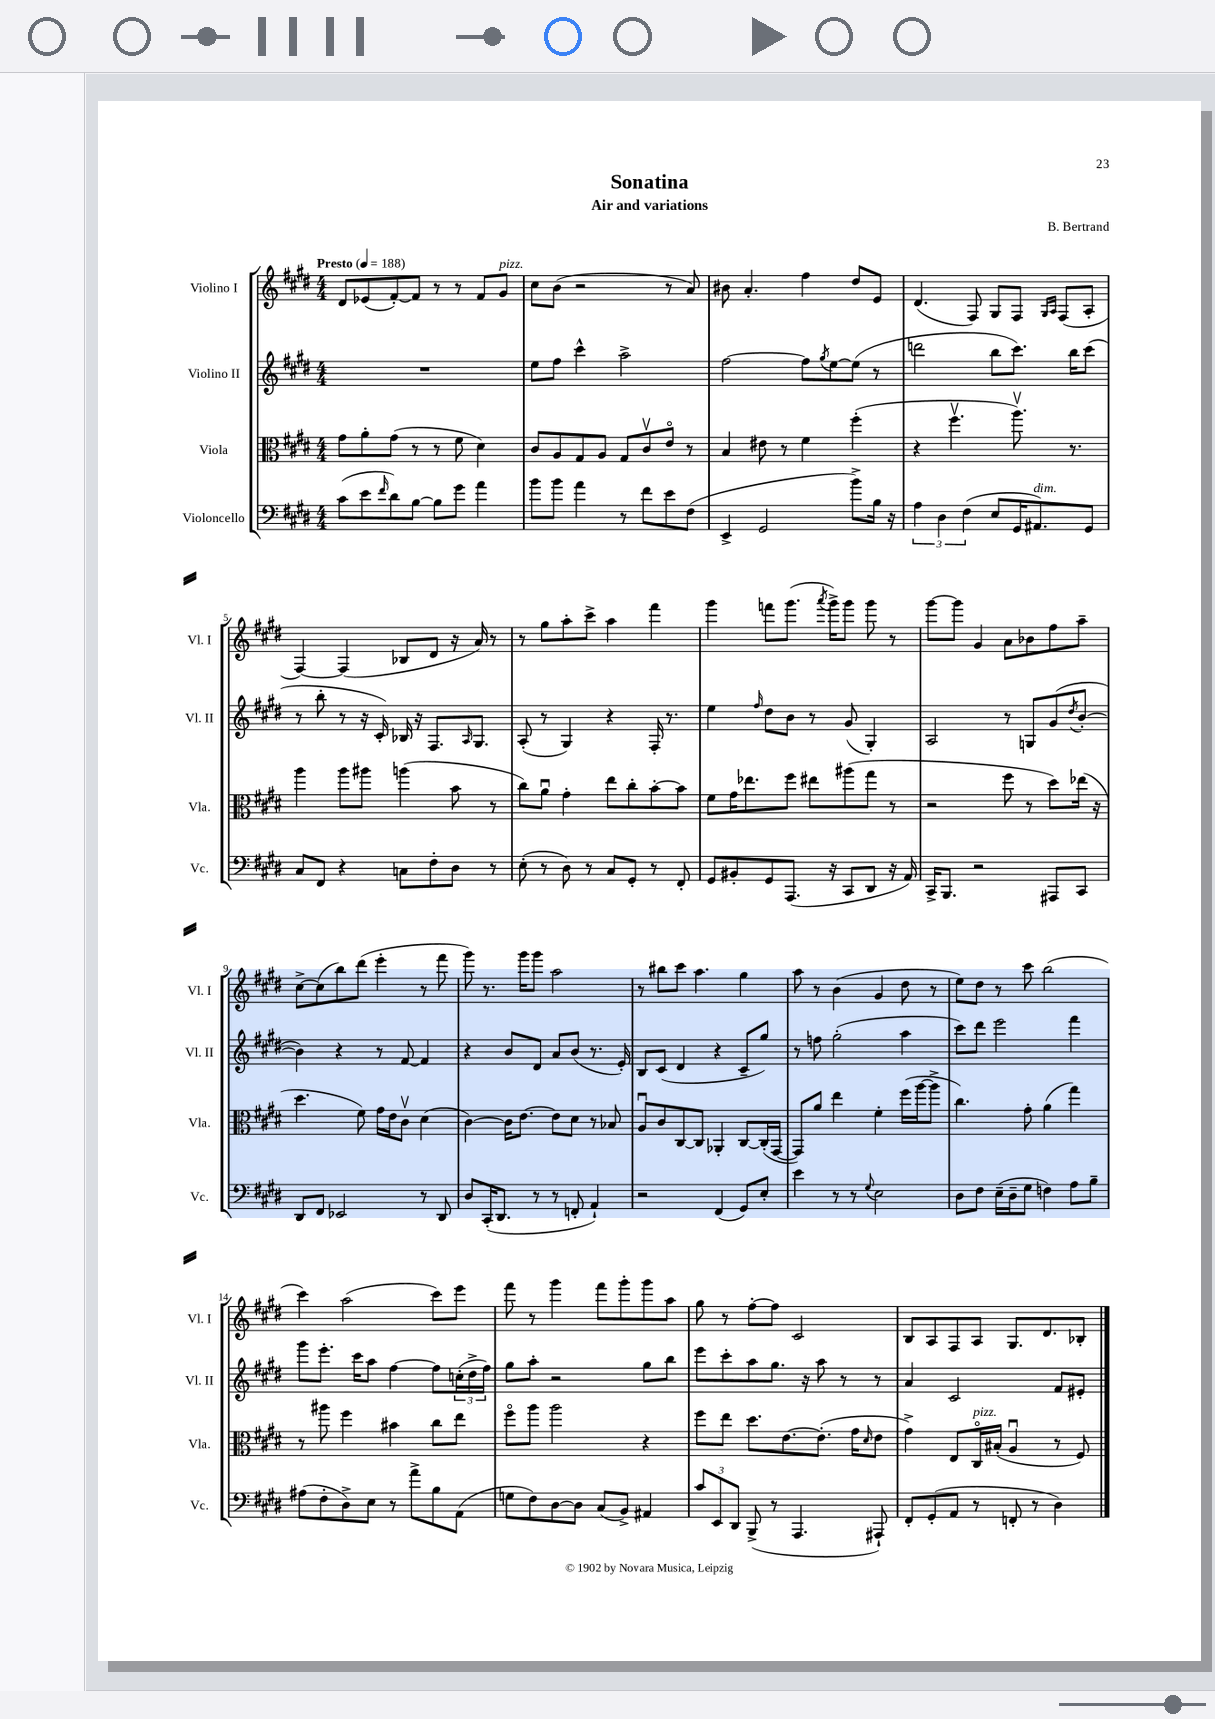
\header { title = "Sonatina" composer = "B. Bertrand" subtitle = "Air and variations" }
<<
\new StaffGroup <<
\new Staff = "s0" \with { instrumentName = "Violino I" shortInstrumentName = "Vl. I" } {
    \clef treble \key e \major \numericTimeSignature \time 4/4 \tempo "Presto" 4 = 188
    dis'8 ees'8( fis'8~-.) fis'8 r8 r8 fis'8 gis'8^\markup { \italic "pizz." } |
    cis''8 b'8( r2 r8 a'8) |
    bis'8 a'4.-. fis''4 dis''8 e'8 |
    dis'4.( fis8) gis8 fis8 \grace { gis16 a16 } fis8( a8-. |
    fis4~) fis4( bes8 dis'8 r16 a'16) r8 |
    r8 gis''8 a''8-. cis'''8-> a''4 fis'''4 |
    gis'''4 f'''8 gis'''8.( \acciaccatura { a'''8 } gis'''16->) gis'''8 gis'''8 r8 |
    gis'''8~ gis'''8 gis'4 a'8 bes'8 fis''8 a''8-- |
    cis''8~-> cis''8( b''8) dis'''8( e'''4-. r8 fis'''8 |
    gis'''8) r8. gis'''16 gis'''8 a''2 |
    r8 bis''8 cis'''8 a''4. gis''4 |
    a''8 r8 b'4( gis'4 dis''8 r8 |
    e''8) dis''8 r8 cis'''8 b''2( |
    cis'''4) a''2( cis'''8) e'''8 |
    fis'''8 r8 gis'''4 fis'''8 gis'''8-. gis'''8 a''8 |
    gis''8 r8 fis''8~-. fis''8 cis'2 |
    b8 a8 fis8 a8 gis8. dis'8. bes8-. \bar "|." |
}
\new Staff = "s1" \with { instrumentName = "Violino II" shortInstrumentName = "Vl. II" } {
    \clef treble \key e \major \numericTimeSignature \time 4/4
    R1 |
    e''8 fis''8 cis'''4-^ a''2-> |
    fis''2~ fis''8 \acciaccatura { gis''8 } e''8~ e''8( r8 |
    d'''2 b''8 cis'''8.) b''16 cis'''8( |
    r8 b''8-. r8 r16 cis'16-.) bes16 r16 fis8. \grace { a16 } gis8. |
    a8-.( r8 gis4) r4 fis16-. r8. |
    e''4 \grace { fis''16 } dis''8 b'8 r8 gis'8( gis4-.) |
    a2 r8 g8 gis'8( \acciaccatura { dis''8 } b'8~-. |
    b'4) r4 r8 fis'8~ fis'4 |
    r4 b'8 dis'8 a'8 b'8( r8. e'16-.) |
    b8 cis'8( dis'4 r4 cis'8-- gis''8) |
    r8 f''8 gis''2-.( a''4 |
    cis'''8) dis'''8 e'''2 fis'''4 |
    gis'''8 e'''8.-. cis'''16 a''8 fis''4~ fis''8 \tuplet 3/2 { c''16-.( dis''16-> fis''16) } |
    gis''8 a''8-. r2 gis''8 b''8 |
    e'''8 cis'''8-. a''8 gis''8. r16 a''8 r8 r8 |
    a'4 cis'2 fis'8 eis'8-. \bar "|." |
}
\new Staff = "s2" \with { instrumentName = "Viola" shortInstrumentName = "Vla." } {
    \clef alto \key e \major \numericTimeSignature \time 4/4
    gis'8 a'8-. gis'8( r8 r8 fis'8 dis'4) |
    cis'8 a8 gis8 a8 gis8 cis'8\upbow e'8\flageolet r8 |
    b4 eis'8 r8 fis'4 fis''4-.( |
    r4 fis''4.\upbow a''8.\upbow) r8. |
    a''4 a''8 ais''8 a''4( b'8 r8 |
    cis''8) a'8\downbow gis'4-. e''8 cis''8-. b'8~-. b'8 |
    fis'8 gis'16 ees''8. fis''8 eis''8 ais''8( gis''8 r8 |
    r2 fis''8 r8 dis''8) ees''16( r16 |
    dis''4. fis'8) gis'16 e'16 cis'8\upbow dis'4( |
    cis'4~) cis'16 e'8.~ e'8 dis'8 r8 bes8 |
    a8\downbow cis'8 cis8~ cis8 aes,4-. cis8~ cis16-.( gis,16~ |
    gis,8) a'8 e''4 fis'4-. fis''16( a''16~ a''8-> |
    cis''4.) gis'8-. a'4( gis''4) |
    r8 ais''8 fis''4 bis'4 cis''8 e''8 |
    fis''8\flageolet a''8 a''2 r4 |
    fis''8 e''8 dis''8. e'8.~ e'8.-.( gis'16 \grace { dis'16 } e'8 |
    gis'4->) e8 cis16\flageolet^\markup { \italic "pizz." } bis16-.( a4\downbow r8 fis8) \bar "|." |
}
\new Staff = "s3" \with { instrumentName = "Violoncello" shortInstrumentName = "Vc." } {
    \clef bass \key e \major \numericTimeSignature \time 4/4
    cis'8( e'8 \grace { fis'16 } dis'8) b8~ b8 gis'8 a'4 |
    b'8 b'8 a'4 r8 fis'8 e'8 fis8( |
    e,4-> gis,2 b'8->) b16 r16 |
    \tuplet 3/2 { a4 dis4 fis4( } e8 gis,16 ais,8.^\markup { \italic "dim." }) gis,8 |
    cis8 fis,8 r4 c8 fis8-. dis8 r8 |
    e8-.( r8 dis8) r8 cis8 gis,8-. r8 fis,8-. |
    gis,8 bis,8-. gis,8 a,,8.( r16 cis,8 dis,8 r16 a,16) |
    cis,16-> b,,8. r2 ais,,8 cis,8 |
    dis,8 fis,8 ees,2 r8 dis,8 |
    dis8 cis,16-.( dis,8. r8 r8 f,8-. a,4-!) |
    r2 fis,4( gis,8) e8-. |
    e'4 r8 r8 \appoggiatura { gis8 } e2 |
    dis8 fis8 e16--( dis16-- gis8 f4) a8 b8-- |
    ais8( fis8-. dis8->) e8 r8 a'8-> b8 a,8( |
    g8 fis8) dis8~ dis8 cis8( b,8->) ais,4 |
    \tuplet 3/2 { cis'8 e,8 dis,8 } b,,8->( r8 a,,4. ais,,8-!) |
    fis,8-. gis,8-.( a,8 r8 f,8-. r8 dis4) \bar "|." |
}
>>
>>
